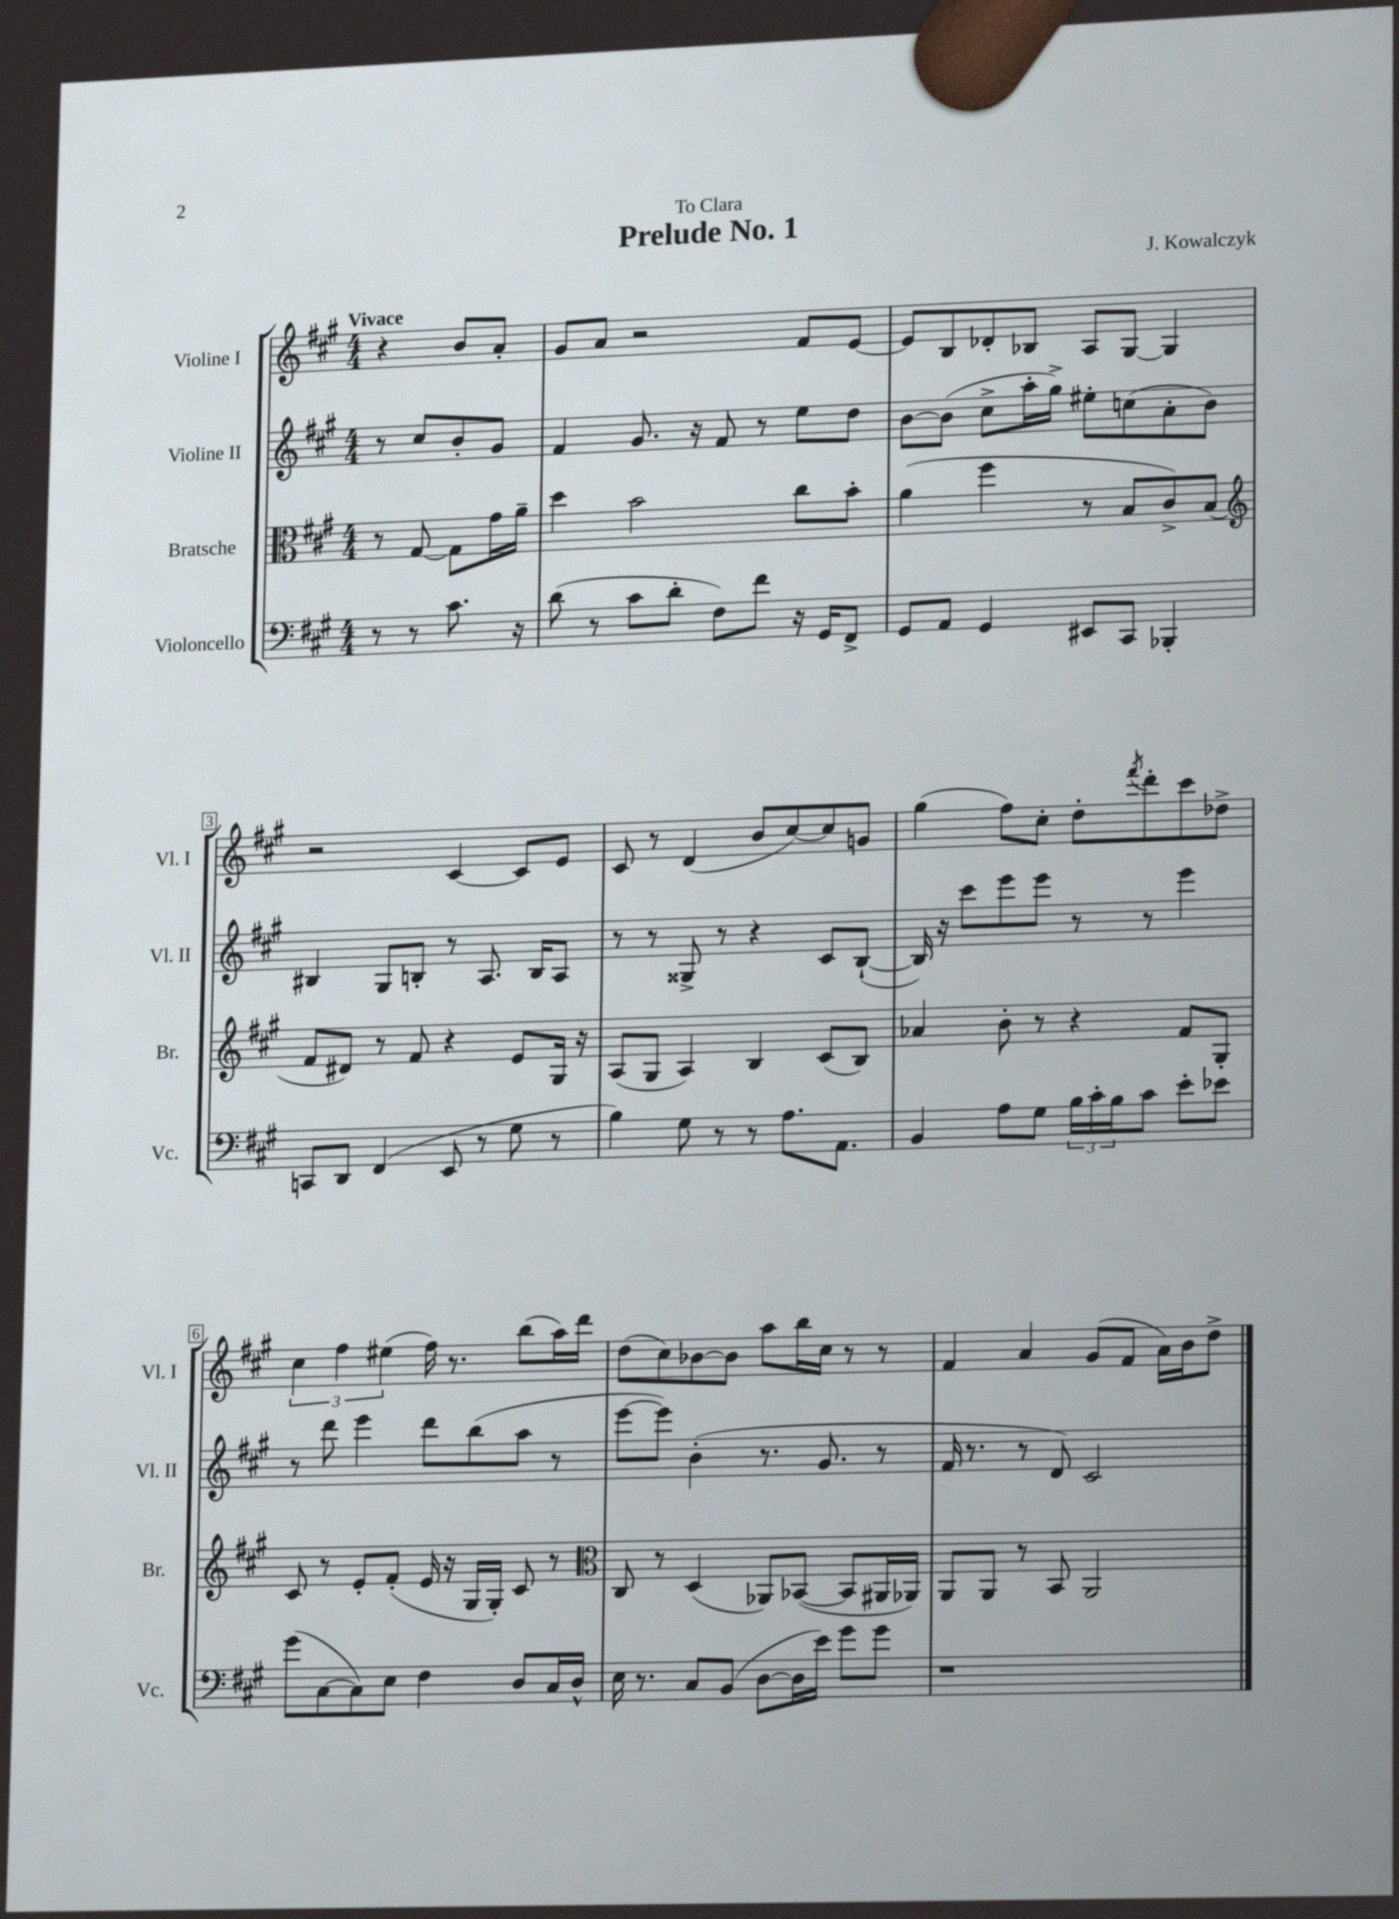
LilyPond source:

\header { title = "Prelude No. 1" composer = "J. Kowalczyk" dedication = "To Clara" }
<<
\new StaffGroup <<
\new Staff = "s0" \with { instrumentName = "Violine I" shortInstrumentName = "Vl. I" } {
    \clef treble \key a \major \numericTimeSignature \time 4/4 \partial 2 \tempo "Vivace"
    r4 b'8 a'8-. |
    gis'8 a'8 r2 fis'8 e'8~ |
    e'8 b8 des'8-. bes8 a8 gis8~ gis4 |
    r2 cis'4~ cis'8 e'8 |
    cis'8 r8 d'4( b'8 cis''8~) cis''8 g'8 |
    gis''4( fis''8) cis''8-. d''8-. \acciaccatura { fis'''8 } d'''8-. cis'''8 des''8-> |
    \tuplet 3/2 { cis''4 fis''4 eis''4( } fis''16) r8. b''8( a''16) d'''16 |
    d''8( cis''8) bes'8~ bes'8 a''8 b''16 cis''16 r8 r8 |
    fis'4 a'4 gis'8( fis'8 a'16) b'16 d''8-> \bar "|." |
}
\new Staff = "s1" \with { instrumentName = "Violine II" shortInstrumentName = "Vl. II" } {
    \clef treble \key a \major \numericTimeSignature \time 4/4 \partial 2
    r8 cis''8 b'8-. gis'8 |
    fis'4 gis'8. r16 fis'8 r8 e''8 d''8 |
    b'8~ b'8( cis''8-> a''16-. gis''16->) eis''8-. c''8( a'8-. b'8) |
    bis4 gis8 b8-. r8 a8. b16 a8 |
    r8 r8 gisis8-> r8 r4 cis'8 b8~-!( |
    b16) r16 cis'''8 e'''8 e'''8 r8 r8 e'''4 |
    r8 d'''8 e'''4 d'''8 b''8( a''8 r8 |
    e'''8~ e'''8) b'4-.( r8. gis'8. r8 |
    fis'16 r8. r8 d'8) cis'2 \bar "|." |
}
\new Staff = "s2" \with { instrumentName = "Bratsche" shortInstrumentName = "Br." } {
    \clef alto \key a \major \numericTimeSignature \time 4/4 \partial 2
    r8 gis8~ gis8 gis'16 a'16-- |
    d''4 b'2 cis''8 b'8-. |
    a'4( fis''4 r8 b8 cis'8->) b8( |
    \clef treble fis'8 dis'8) r8 fis'8 r4 e'8 gis16 r16 |
    a8( gis8 a4) b4 cis'8( b8) |
    aes'4 b'8-. r8 r4 fis'8 gis8-. |
    cis'8 r8 e'8-. fis'8-.( e'16 r16 gis16 gis16-.) cis'8 r8 |
    \clef alto cis8 r8 d4( aes,8) bes,8~( bes,8 ais,16 aes,16) |
    a,8 a,8 r8 b,8 a,2 \bar "|." |
}
\new Staff = "s3" \with { instrumentName = "Violoncello" shortInstrumentName = "Vc." } {
    \clef bass \key a \major \numericTimeSignature \time 4/4 \partial 2
    r8 r8 cis'8. r16 |
    d'8( r8 cis'8 d'8-. fis8) fis'8 r16 gis,16 fis,8-> |
    gis,8 a,8 gis,4 eis,8 cis,8 bes,,4-. |
    c,8 d,8 fis,4( e,8 r8 gis8 r8 |
    b4) gis8 r8 r8 a8. a,8. |
    b,4 a8 gis8 \tuplet 3/2 { b16 cis'16-. b16 } cis'8 e'8-. ees'8 |
    gis'8( cis8~ cis8) e8 fis4 d8 cis16 d16-^ |
    e16 r8. cis8 b,8( d8~ d16 e'16) gis'8 gis'8 |
    r1 \bar "|." |
}
>>
>>
\layout { \context { \Score \override BarNumber.stencil = #(make-stencil-boxer 0.1 0.3 ly:text-interface::print) } }
